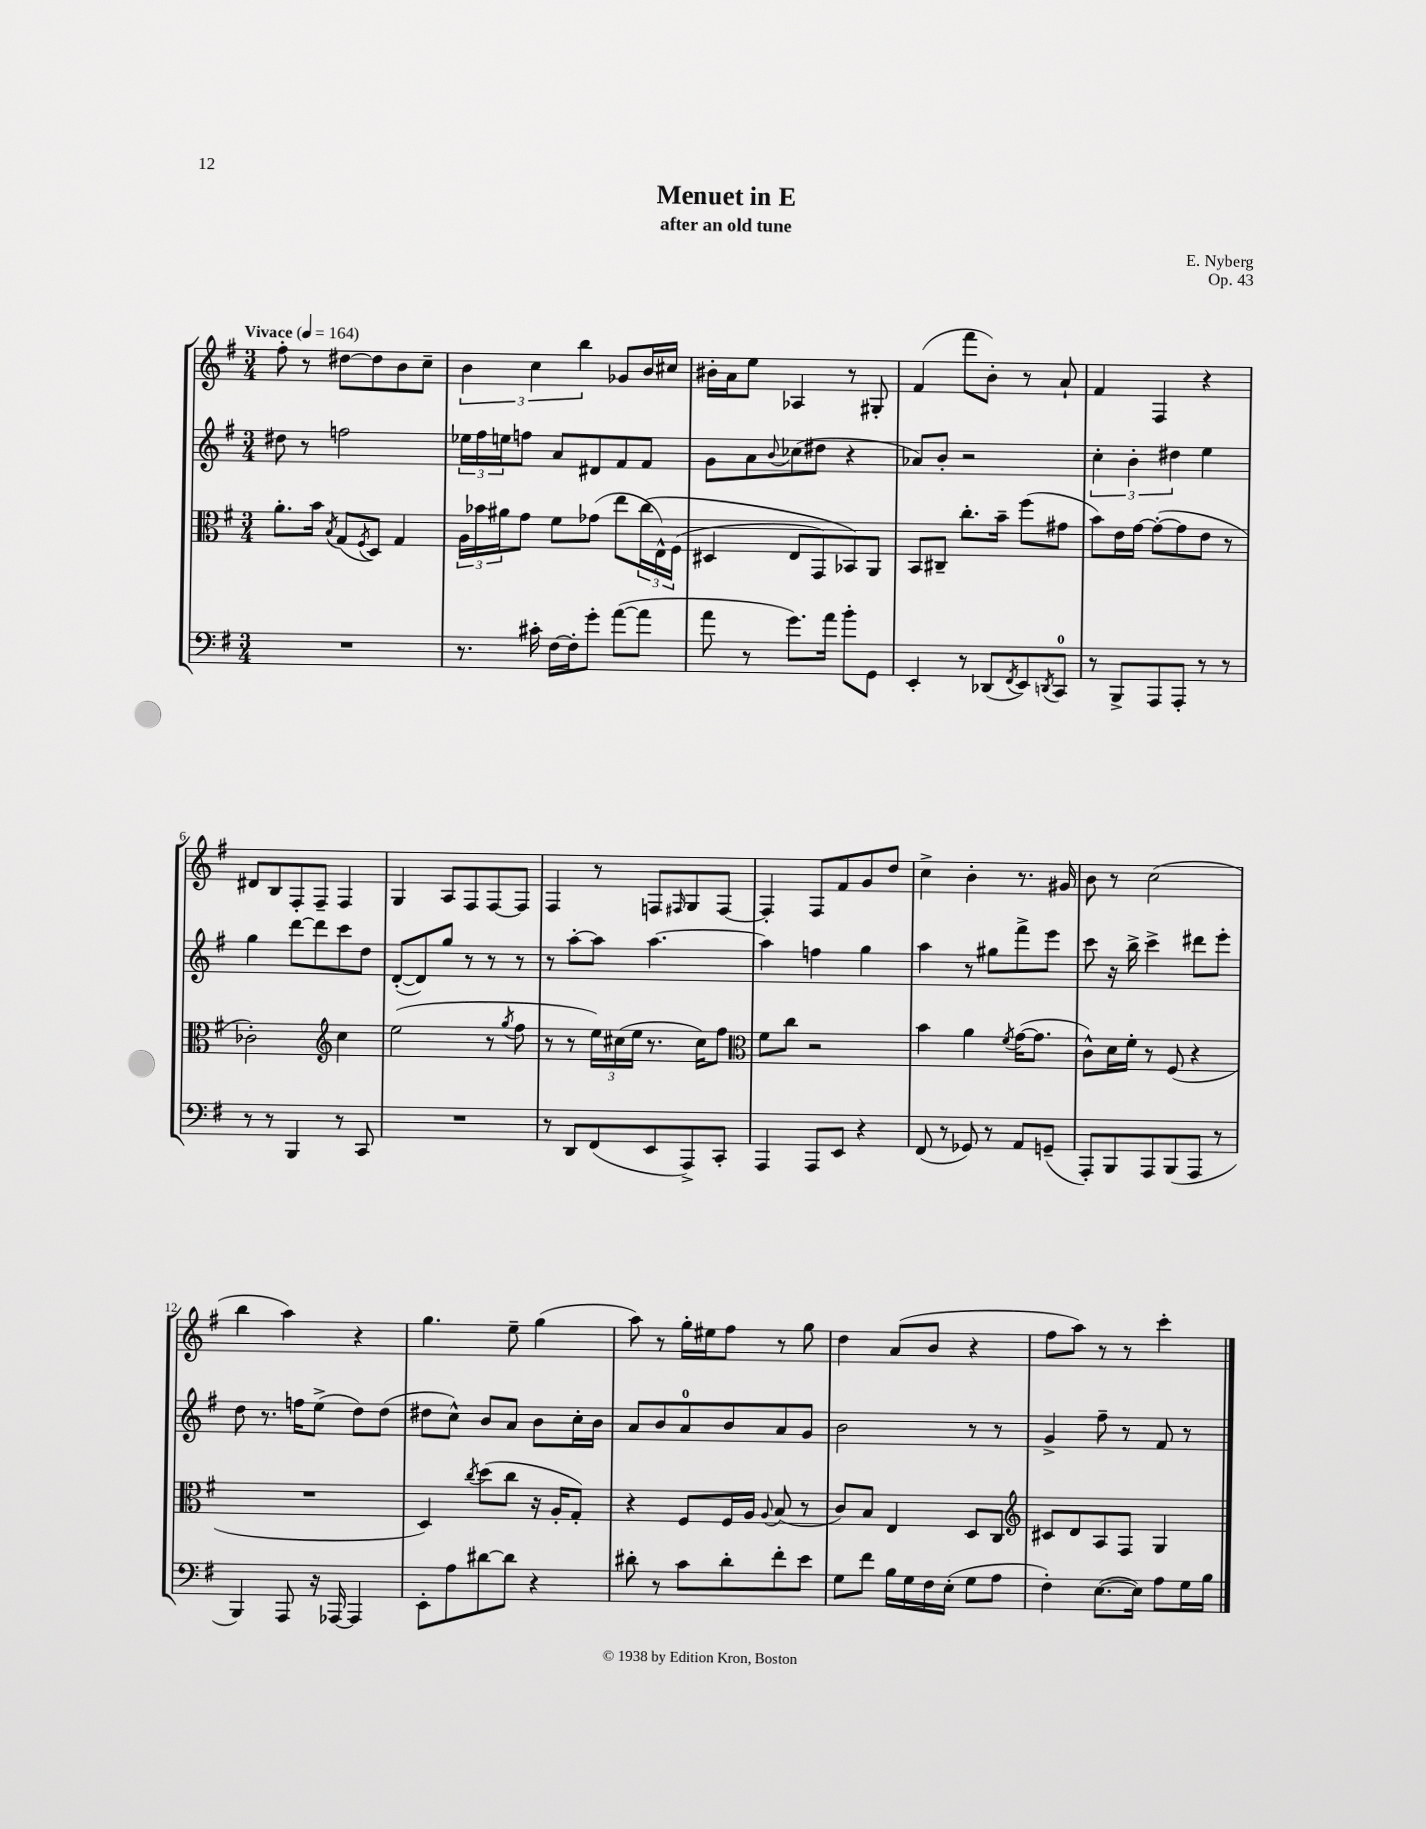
\header { title = "Menuet in E" composer = "E. Nyberg" subtitle = "after an old tune" opus = "Op. 43" }
<<
\new StaffGroup <<
\new Staff = "s0" {
    \clef treble \key g \major \numericTimeSignature \time 3/4 \tempo "Vivace" 4 = 164
    fis''8-. r8 dis''8~ dis''8 b'8 c''8-- |
    \tuplet 3/2 { b'4 c''4 b''4 } ges'8 b'16 cis''16 |
    bis'16-. a'16 e''8 aes4 r8 gis8-. |
    fis'4( fis'''8 b'8-.) r8 a'8-! |
    fis'4 fis4 r4 |
    dis'8 b8 fis8-. fis8-- fis4 |
    g4 a8 fis8 fis8~ fis8 |
    fis4 r8 f8 \grace { fis16 } g8 fis8~ |
    fis4-. fis8 fis'8 g'8 d''8 |
    c''4-> b'4-. r8. gis'16 |
    b'8 r8 c''2( |
    b''4 a''4) r4 |
    g''4. e''8-- g''4( |
    a''8) r8 g''16-. eis''16 fis''8 r8 g''8 |
    d''4 a'8( b'8 r4 |
    fis''8 a''8) r8 r8 c'''4-. \bar "|." |
}
\new Staff = "s1" {
    \clef treble \key g \major \numericTimeSignature \time 3/4
    dis''8 r8 f''2 |
    \tuplet 3/2 { ees''16 fis''16 e''16 } f''8 a'8 dis'8 fis'8 fis'8 |
    g'8 a'8 \appoggiatura { b'8 } ces''8( dis''8 r4 |
    aes'8) b'8-. r2 |
    \tuplet 3/2 { c''4-. b'4-. dis''4 } e''4 |
    g''4 d'''8~ d'''8 c'''8 d''8 |
    d'8~-.( d'8) g''8 r8 r8 r8 |
    r8 a''8~-. a''8 a''4.~ |
    a''4 f''4 g''4 |
    a''4 r8 gis''8 fis'''8-> e'''8 |
    c'''8 r16 b''16-> c'''4-> dis'''8 e'''8-. |
    d''8 r8. f''16 e''8->( d''8) d''8( |
    dis''8 c''8-^) b'8 a'8 b'8 c''16-. b'16 |
    a'8 b'8 a'8-0 b'8 a'8 g'8 |
    b'2 r8 r8 |
    g'4-> fis''8-- r8 fis'8 r8 \bar "|." |
}
\new Staff = "s2" {
    \clef alto \key g \major \numericTimeSignature \time 3/4
    a'8.-. b'16 \acciaccatura { b8 } g8( \acciaccatura { fis8 } d8) g4 |
    \tuplet 3/2 { a16 bes'16 ais'16 } g'8 fis'8 ges'8( e''8 \tuplet 3/2 { c''16\( e16-^) fis16( } |
    dis4 e8 g,8) bes,8\) a,8 |
    b,8 cis8-- c''8.-. b'16-- fis''8( gis'8 |
    b'8) e'16 g'16~ g'8~-.( g'8 e'8 r8 |
    ces'2-.) \clef treble c''4 |
    e''2( r8 \acciaccatura { g''8 } fis''8 |
    r8 r8 \tuplet 3/2 { e''16) cis''16( e''16 } r8. cis''16) fis''8 |
    \clef alto fis'8 c''8 r2 |
    b'4 a'4 \acciaccatura { fis'8 } g'16~( g'8. |
    c'8-^) d'16 fis'16-. r8 fis8( r4 |
    R2. |
    d4) \acciaccatura { c''8 } d''8( c''8 r16 a16-. g8-.) |
    r4 fis8 fis16 a16 \appoggiatura { a8 } b8( r8 |
    c'8) b8 e4 d8 c8 |
    \clef treble cis'8 d'8 a8 fis8 g4 \bar "|." |
}
\new Staff = "s3" {
    \clef bass \key g \major \numericTimeSignature \time 3/4
    R2. |
    r8. cis'16-. fis16~ fis16-. g'8-. a'8~( a'8 |
    a'8 r8 g'8.) a'16 b'8-. g,8 |
    e,4-. r8 des,8( \acciaccatura { fis,8 } e,8) \acciaccatura { d,8 } c,8-0 |
    r8 b,,8-> a,,8 a,,8-. r8 r8 |
    r8 r8 b,,4 r8 c,8 |
    R2. |
    r8 d,8 fis,8( e,8 a,,8->) c,8-. |
    a,,4 a,,8 e,8 r4 |
    fis,8( r8 ges,8) r8 a,8 g,8--( |
    a,,8-.) b,,8 a,,8 b,,8( a,,8 r8 |
    b,,4) a,,8 r16 aes,,16~ aes,,4 |
    e,8-. a8 dis'8~ dis'8 r4 |
    dis'8-. r8 c'8 dis'8-. fis'8-. e'8 |
    g8 fis'8 b16 g16 fis16 e16-.( g8 a8 |
    fis4-.) e8.~( e16) a8 g16 b16 \bar "|." |
}
>>
>>
